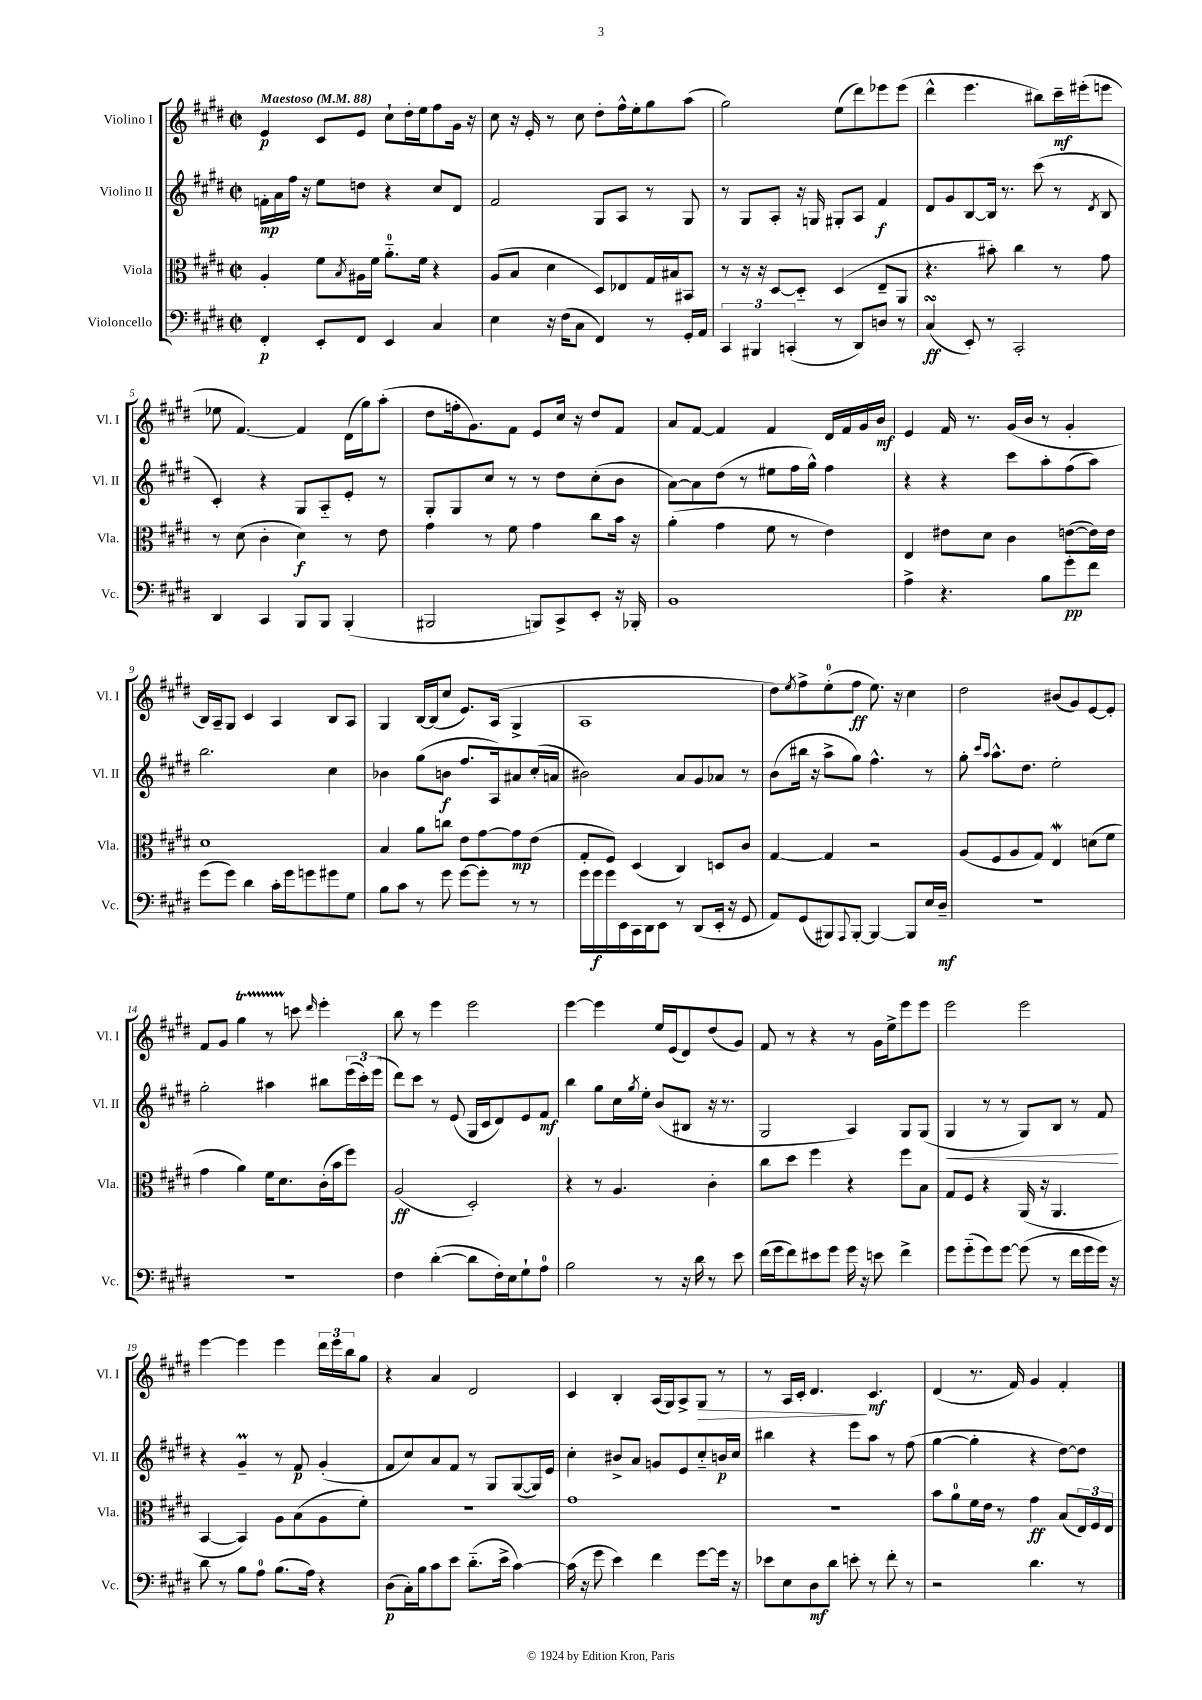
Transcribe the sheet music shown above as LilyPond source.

<<
\new StaffGroup <<
\new Staff = "s0" \with { instrumentName = "Violino I" shortInstrumentName = "Vl. I" } {
    \clef treble \key e \major \defaultTimeSignature \time 2/2 \tempo "Maestoso" 4 = 88
    e'4\p cis'8 e'8 cis''8-! dis''16-. e''16 fis''8 gis'16 r16 |
    cis''8 r16 e'16-. r8 cis''8 dis''8-. fis''16-^ e''16-. gis''8 a''8( |
    gis''2) e''8( dis'''8) ees'''8 ees'''8( |
    dis'''4-^ e'''4. bis''8) cis'''16--\mf eis'''16-.( e'''8 |
    ees''8 fis'4.~) fis'4 dis'16( gis''16) a''8-.( |
    dis''8 f''16-. gis'8.) fis'8 e'8 cis''16 r16 dis''8 fis'8 |
    a'8 fis'8~ fis'4 fis'4 dis'16 fis'16 gis'16 b'16\mf |
    e'4 fis'16 r8. gis'16( b'16 r8 gis'4-. |
    b16) a16-- gis8 cis'4 a4 b8 a8 |
    gis4 b16~ b16( cis''8 e'8.) a16( gis4-> |
    a1 |
    dis''8) \acciaccatura { e''8 } fis''8-> e''8-0-.( fis''8\ff e''8.) r16 cis''4 |
    dis''2 bis'8( gis'8) e'8~ e'8-. |
    fis'8 gis'8 gis''4\startTrillSpan r8 c'''8\stopTrillSpan \grace { dis'''16 } e'''4-. |
    b''8 r8 e'''4 e'''2 |
    e'''4~ e'''4 e''16 e'16( dis'8) dis''8( gis'8) |
    fis'8 r8 r4 r8 gis'16 e''16-> e'''8 e'''8 |
    e'''2 e'''2 |
    e'''4~ e'''4 e'''4 \tuplet 3/2 { dis'''16 e'''16 b''16 } gis''8 |
    r4 a'4 dis'2 |
    cis'4 b4-. a16( gis16) a8-> gis8\> r8 |
    r8 a16 cis'16-. dis'4.\! cis'4.\mf |
    dis'4( r8. fis'16) gis'4 fis'4-. \bar "|." |
}
\new Staff = "s1" \with { instrumentName = "Violino II" shortInstrumentName = "Vl. II" } {
    \clef treble \key e \major \defaultTimeSignature \time 2/2
    f'16-.\mp a'16 fis''16 r16 e''8 d''8 r4 cis''8 dis'8 |
    fis'2 gis8 a8 r8 gis8 |
    r8 gis8 a8-. r16 g16 gis8-. a8 fis'4\f |
    dis'8 gis'8 b8~ b16 r8. cis'''8( r8 \acciaccatura { dis'8 } b8 |
    cis'4-.) r4 gis8 a8-_ e'8-. r8 |
    gis8-. gis8 cis''8 r8 r8 dis''8 cis''8-.( b'8 |
    a'8~) a'8 dis''8( r8 eis''8 fis''16 gis''16-^) fis''4 |
    r4 r4 cis'''8 a''8-. fis''8( a''8) |
    b''2. cis''4 |
    bes'4 gis''8( b'8\f fis''8. a16) ais'8 cis''16-.( a'16 |
    bis'2) a'8 gis'8 aes'8 r8 |
    b'8( bis''16 r16 a''8-> gis''8) fis''4.-^ r8 |
    gis''8-. \grace { cis'''16 a''16 } a''8.-^ dis''8. e''2-. |
    gis''2-. ais''4 bis''8 \tuplet 3/2 { e'''16( cis'''16-.) e'''16( } |
    dis'''8) cis'''8 r8 e'8( gis16 cis'16 dis'8) e'8 fis'8\mf |
    b''4 gis''8 cis''16 \acciaccatura { gis''8 } e''16-. b'8( bis8 r16 r8. |
    gis2 a4) gis8 gis8( |
    gis4\< r8 r8 gis8) b8 r8 fis'8\! |
    r4 gis'4--\prall r8 fis'8\p gis'4-.( |
    fis'8 cis''8) a'8 fis'8 r8 gis8 gis8~( gis16) e'16 |
    cis''4-. bis'8-> a'8 g'8 e'8 cis''8-_ b'16\p cis''16 |
    bis''4 r4 e'''8 a''8 r8 fis''8( |
    gis''4~ gis''4-. r4 dis''8~) dis''8 \bar "|." |
}
\new Staff = "s2" \with { instrumentName = "Viola" shortInstrumentName = "Vla." } {
    \clef alto \key e \major \defaultTimeSignature \time 2/2
    a4-. fis'8 \acciaccatura { b8 } ais16 fis'16 a'8.-0-_ fis'16 r4 |
    a8( b8 dis'4 dis8) ees8 gis16 bis16 bis,8 |
    r8 r16 r16 dis8~ dis8-_ dis4( e8-- a,8 |
    r4. bis'8-.) cis''4 r8 gis'8 |
    r8 dis'8( cis'4-. dis'4\f) r8 e'8 |
    gis'4 r8 fis'8 gis'4 cis''8 b'16 r16 |
    a'4-.( gis'4 fis'8 r8 e'4) |
    e4 eis'8 dis'8 cis'4 e'8~( e'16) e'16 |
    dis'1 |
    b4 a'8 c''8 e'8 gis'8~ gis'8\mp e'8( |
    gis8-. fis8) dis4( cis4) d8 cis'8 |
    gis4~ gis4 r2 |
    a8( fis8 a8 gis8) e4\mordent d'8( fis'8 |
    gis'4 a'4) fis'16 dis'8. cis'16-.( b'16 fis''8) |
    a2\ff( dis2-.) |
    r4 r8 a4. cis'4-. |
    cis''8 dis''8 fis''4 r4 fis''8 b8 |
    gis8 fis8 r4 a,16( r16 a,4. |
    b,4~ b,4) a8 b8( a8 fis'8-.) |
    R1 |
    gis'1 |
    r1 |
    b'8 a'8-0 fis'16 e'16 r8 gis'4\ff b8( \tuplet 3/2 { e16) fis16 e16 } \bar "|." |
}
\new Staff = "s3" \with { instrumentName = "Violoncello" shortInstrumentName = "Vc." } {
    \clef bass \key e \major \defaultTimeSignature \time 2/2
    fis,4-.\p e,8-. fis,8 e,4 cis4 |
    e4 r16 fis16( cis8 fis,4) r8 gis,16-. a,16 |
    \tuplet 3/2 { cis,4 bis,,4 c,4-.( } r8 dis,8) d8 r8 |
    cis4\turn\ff( e,8-.) r8 cis,2-. |
    dis,4 cis,4 b,,8 b,,8 b,,4-.( |
    bis,,2 b,,8) cis,8-> e,8-. r16 bes,,16-. |
    b,1 |
    a4-> r4. b8 gis'8-.\pp fis'8 |
    gis'8( gis'8) dis'4 cis'16-. gis'16 g'8 gis'8 gis8 |
    b8 cis'8 r8 gis'8 gis'8~ gis'8-. r8 r8 |
    gis'16 gis'16\f gis'16 e,16 cis,16 dis,16 e,8 r8 dis,8( e,16-. r16 gis,8 |
    a,8) gis,8( bis,,8) \appoggiatura { a,,8 } bis,,8~-. bis,,4~ bis,,8 e16 dis16--\mf |
    R1 |
    R1 |
    fis4 dis'4~-.( dis'8 fis16-.) e16 gis8-! a8-0 |
    b2 r8 r16 dis'16 r8 e'8 |
    fis'16( gis'16 fis'8) eis'8 gis'8 gis'16 r16 e'8 fis'4-> |
    gis'8 gis'8-_( gis'8) gis'8~ gis'8( r8 fis'16 gis'16 gis'16) r16 |
    dis'8 r8 b8 a8-0 b8.( a16) r4 |
    dis8\p( cis16-.) b16 cis'8 e'8 dis'8.-_( e'16-> cis'4~) |
    cis'16( r16 gis'8 e'4) fis'4 gis'8~ gis'16 r16 |
    ees'8 e8 dis8\mf dis'8 e'8-. r8 fis'8-. r8 |
    r2 dis'4. r8 \bar "|." |
}
>>
>>
